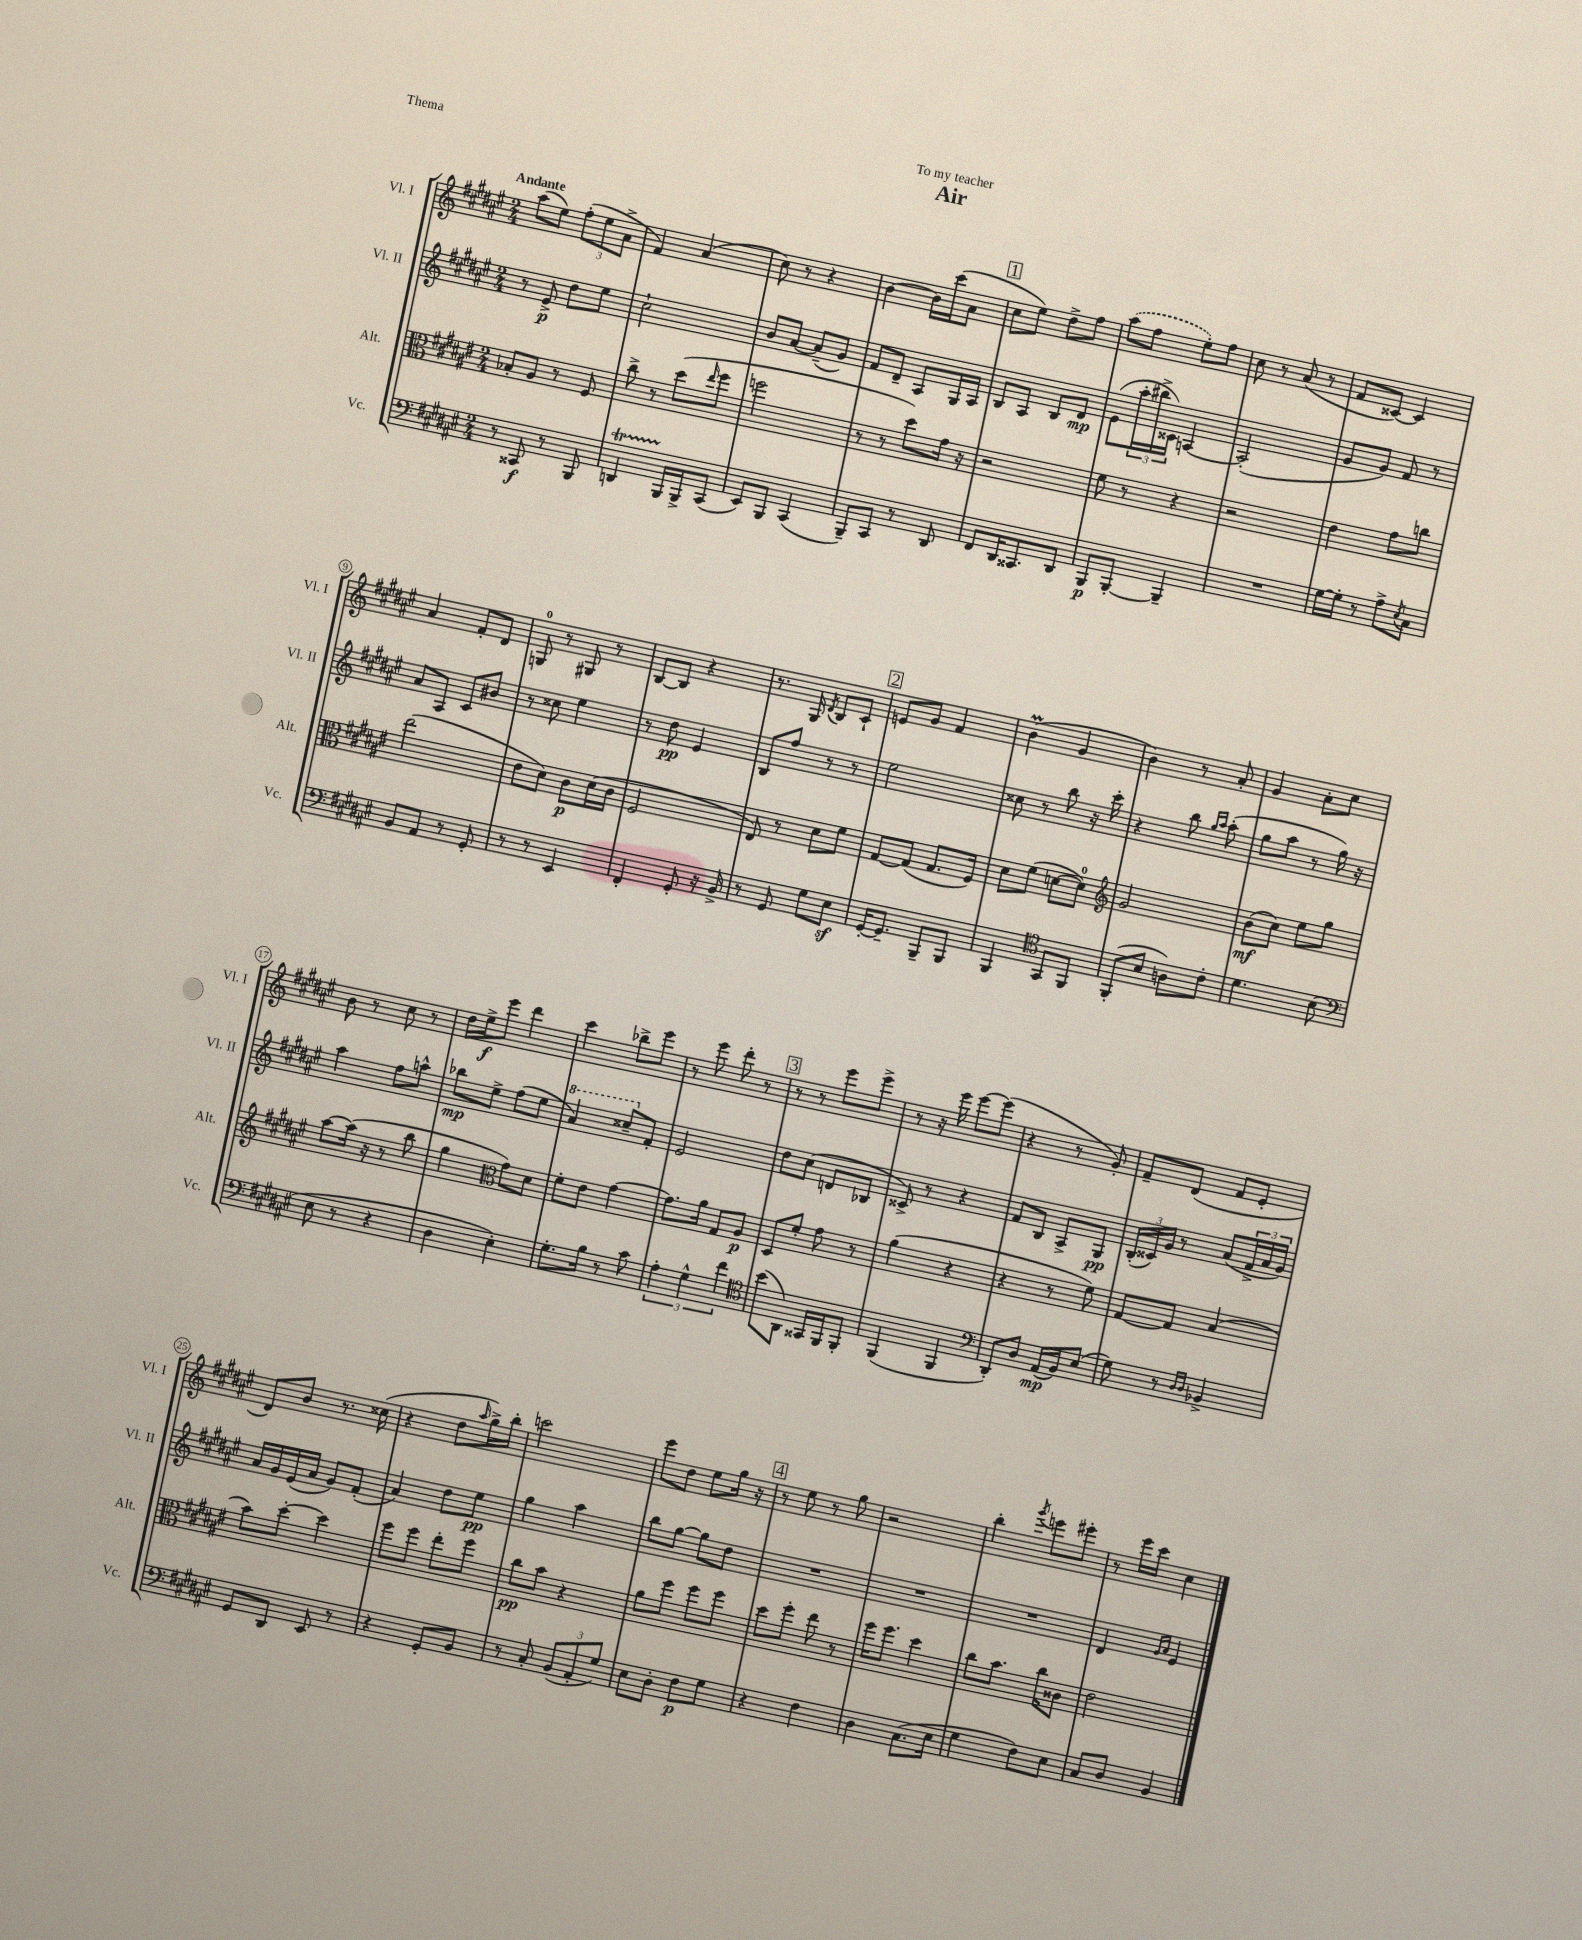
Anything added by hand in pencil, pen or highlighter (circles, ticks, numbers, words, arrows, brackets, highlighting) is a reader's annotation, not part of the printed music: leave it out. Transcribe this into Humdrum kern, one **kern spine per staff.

**kern	**kern	**kern	**kern
*staff4	*staff3	*staff2	*staff1
*clefF4	*clefC3	*clefG2	*clefG2
*k[f#c#g#d#a#e#]	*k[f#c#g#d#a#e#]	*k[f#c#g#d#a#e#]	*k[f#c#g#d#a#e#]
*M2/4	*M2/4	*M2/4	*M2/4
8r	8B-'	8r	(8aa#
8CC##	8A#	8e#^	8ee#)
8r	8r	8dd#	(12ff#'
.	.	.	12ee#
8BBB	8F#	8ee#	.
.	.	.	12a#^
=	=	=	=
4DD	8cc#^	2cc#`	4f#)
.	8r	.	.
16BBB	(8dd#	.	(4a#
16BBB^	.	.	.
.	16qqee#	.	.
(8CC#	8ff#	.	.
=	=	=	=
8EE#)	2ff	8b	8cc#)
8BBB	.	[8a#	8r
(4CC#	.	(8a#~]	4r
.	.	8g#)	.
=	=	=	=
8BBB~)	8r	8f#	[4b
8CC#	8r	8d#~	.
8r	8dd#)	8A#	16b]
.	.	.	(16ccc#
8DD#	16g#	16G#	8a#
.	16r	16A#	.
=	=	=	=
8FF#	2r	8B	8cc#
16DD#	.	8A#	8ee#)
8.CC##	.	.	.
.	.	8B	8dd#^
8DD#	.	8d#	8ff#
=	=	=	=
8BBB	8f#	(8e#	(8aa#
[8BBB'	8r	24aa#'	8ff#
.	.	24bb#^	.
.	.	24c##)	.
4BBB~]	4r	[4A	8ee#')
.	.	.	8ff#
=	=	=	=
2r	2r	(2A']	8cc#
.	.	.	8r
.	.	.	(8a#
.	.	.	8r
=	=	=	=
[16G#	4e#	8g#	8f#
16G#']	.	.	.
8r	.	8g#)	[8c##)
8A#^	8g#	8f#	4c##]
8qE#	.	.	.
8C#	8cc	8r	.
=	=	=	=
8BB	(2ee#	8a#	4a#
8AA#	.	8A#	.
8r	.	8c#	8f#'
8GG#'	.	8b#	8d#
=	=	=	=
8r	8e#	8r	8G
8r	8d#)	8cc##	8r
4EE#	8c#	4ee#	8G#
.	(16d#	.	8r
.	16c#	.	.
=	=	=	=
4FF#'	2F#	8r	[8B
.	.	8dd#	8B]
8GG#'	.	4e#	4r
16r	.	.	.
16BB^	.	.	.
=	=	=	=
8r	8E#)	8B	8.r
8GG#	8r	8ff#	.
.	.	.	16G#
.	.	.	8qd#
8G#	8d#	8r	8B
8E#	8f#	8r	8c#`
=	=	=	=
[16GG#'	[8G#	2ee#	8e
8.GG#~]	.	.	.
.	(8G#]	.	8g#
8BBB~	8.G#	.	4f#
8BBB	.	.	.
.	16F#)	.	.
=	=	=	=
4BBB	8d#	8cc##	(4b
.	(8f#	8r	.
*clefC4	*	*	*
8GG#	[8d	8bb	4g#
8FF#	8d])	16r	.
.	.	16ccc#'	.
=	=	=	=
*	*clefG2	*	*
(8FF#'	2g#	4r	4b)
8B	.	.	.
8A)	.	8bb	8r
.	.	16qqgg#	.
.	.	16qqaa#	.
8c#'	.	(8aa#'	8a#'
=	=	=	=
4.d#	(8b	8gg#	4g#
.	8cc#)	8aa#	.
.	8ee#	8r	8a#'
(8B	8gg#	16gg#)	8cc#
.	.	16r	.
=	=	=	=
*clefF4	*	*	*
8E#	[8aa#	4aa#	8b
8r	(16aa#]	.	8r
.	16r	.	.
4r	8r	8ff#	8cc#
.	8bb	8aa^^	8r
=	=	=	=
4D#	4gg#	8bb-	16dd#
.	.	.	16ee#^
.	.	8ee#^	8eee#
*	*clefC3	*	*
4E#')	8g#)	(8ff#	4ddd#
.	8d#	8ee#	.
=	=	=	=
8.G#'	8f#'	4aa#)	4ccc#
.	8e#	.	.
16B	.	.	.
8r	[4g#	8ccc##~	8bb-^
8c#	.	8f#'	8eee#
=	=	=	=
6A#'	8.g#]	2e#	8r
.	.	.	8eee#
6G#^^	.	.	.
.	16a#	.	.
.	8G#	.	8ddd#'
6f#	.	.	.
.	8A#	.	8r
=	=	=	=
*clefC4	*	*	*
(8b	8D#	8dd#	8r
8AA#)	8f#'	(8cc#	8r
16GG##	8g#	8d	8eee#
16FF#	.	.	.
8FF#'	8r	8B-	8eee#^
=	=	=	=
(4FF#	(4a#	8c##^)	8r
.	.	8r	16r
.	.	.	16eee#
4FF#	4r	4r	[8eee#
.	.	.	(8eee#]
=	=	=	=
*clefF4	*	*	*
8DD#')	4r	8f#	4r
8D#	.	8B	.
(16AA#	8r	8A#^	8r
16BB)	.	.	.
(8E#	8f#)	8G#	8g#')
=	=	=	=
8G#)	[8G#	(24B'	8f#~
.	.	24c##)	.
.	.	24g#	.
8r	8G#]	8r	(8d#
16qqD#	.	.	.
16qqD#	.	.	.
4BB-^	(4B	(8a#	8f#
.	.	24f#^	8e#'
.	.	24a#	.
.	.	24g#)	.
=	=	=	=
8GG#	8b)	16a#	8d#)
.	.	16g#	.
8DD#	[8dd#'	(16e#	8b
.	.	16a#	.
8EE#	4dd#]	8g#)	8.r
8r	.	(8f#'	.
.	.	.	(16cc##
=	=	=	=
4r	8ff#	4a#)	4r
.	8ff#	.	.
8GG#'	8ee#'	8dd#	8dd#
.	.	.	16qqaa#
8BB	8ff#	8ee#	16gg#^)
.	.	.	16bb'
=	=	=	=
8r	8cc#	4gg#	2ccc
8C#'	8b	.	.
(12BB	4r	4aa#	.
12AA#'	.	.	.
12G#)	.	.	.
=	=	=	=
8E#	8a#	8bb	8eee#
8D#'	8ff#	[8gg#	8dd#
8F#	8ff#	8gg#]	8ee#
8G#	8ff#	8dd#	16gg#
.	.	.	16r
=	=	=	=
4r	8dd#	2r	8r
.	8ff#'	.	8ee#
4F#	8ee#	.	8r
.	8r	.	8gg#
=	=	=	=
4D#	16ff#	2r	2r
.	8.ff#	.	.
(8.C#	4dd#	.	.
16E#	.	.	.
=	=	=	=
4G#	8cc#	2r	4bb'
.	8.b	.	.
.	.	.	8qggg#
8F#)	.	.	8eee
.	16cc#	.	.
8E#	8c##	.	8eee#'
=	=	=	=
8C#	2e#	4d#	8r
8D#	.	.	16eee#
.	.	.	16ccc#
.	.	16qqg#	.
.	.	16qqa#	.
4BB	.	4e#	4cc#
==	==	==	==
*-	*-	*-	*-
